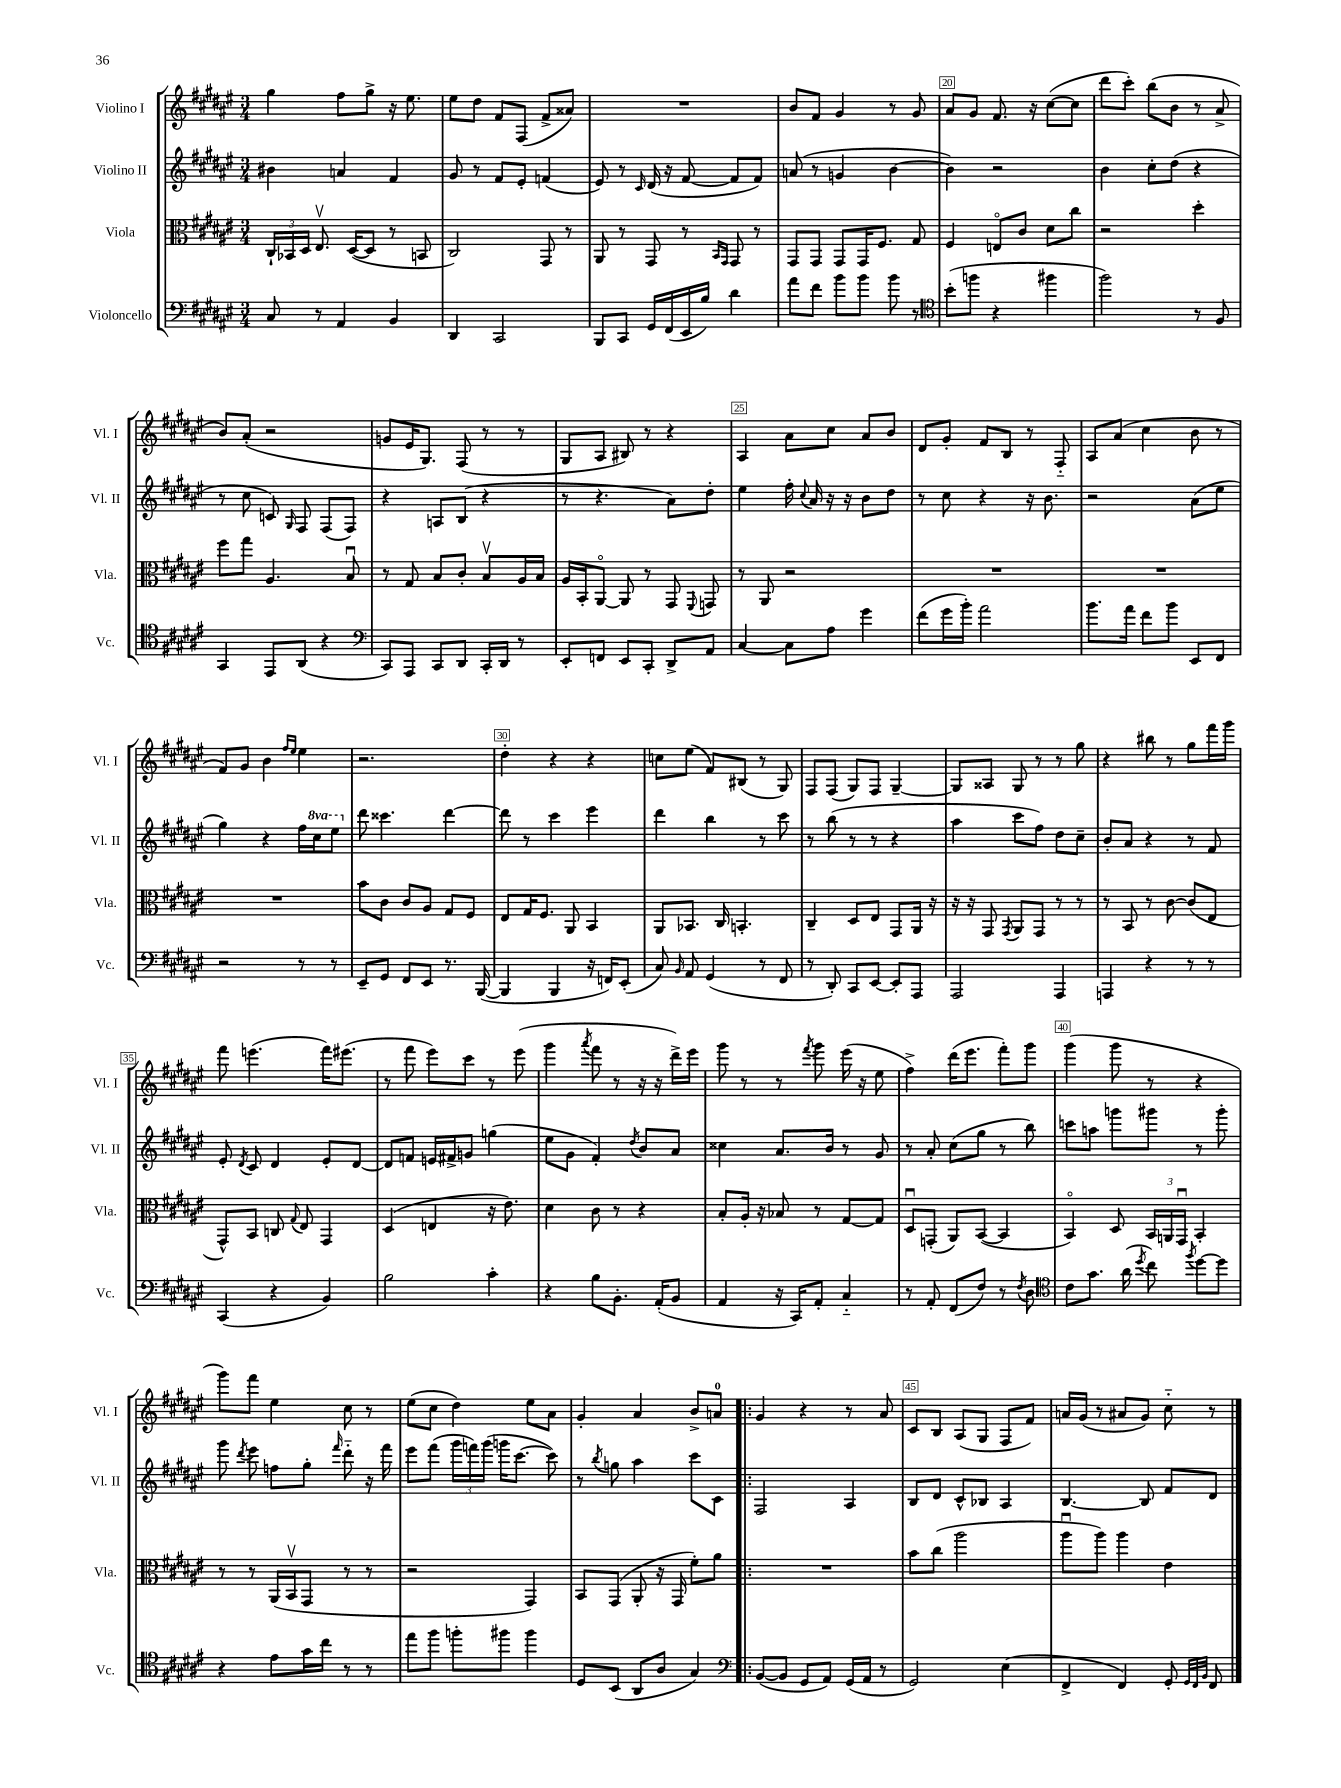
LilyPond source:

<<
\new StaffGroup <<
\new Staff = "s0" \with { instrumentName = "Violino I" shortInstrumentName = "Vl. I" } {
    \clef treble \key fis \major \numericTimeSignature \time 3/4
    \autoBeamOff gis''4 fis''8[ gis''8]-> r16 eis''8. |
    eis''8[ dis''8] fis'8[ fis8]( fis'8[-> aisis'8]) |
    R2. |
    b'8[ fis'8] gis'4 r8 gis'8 |
    ais'8[ gis'8] fis'8. r16 cis''8[~( cis''8] |
    dis'''8[ cis'''8]-.) b''8[( b'8] r8 ais'8-> |
    b'8[) ais'8]-.( r2 |
    g'8[ eis'16 gis8.]) fis8( r8 r8 |
    gis8[ ais8] bis8) r8 r4 |
    ais4 ais'8[ cis''8] ais'8[ b'8] |
    dis'8[ gis'8]-. fis'8[ b8] r8 fis8-_ |
    ais8[ ais'8]( cis''4 b'8 r8 |
    fis'8[) gis'8] b'4 \grace { fis''16[ eis''16] } eis''4 |
    r2. |
    dis''4-. r4 r4 |
    c''8[ eis''8]( fis'8[) bis8]( r8 gis8) |
    fis8[ fis8]( gis8[) fis8] gis4~-- |
    gis8[ aisis8] gis8 r8 r8 gis''8 |
    r4 bis''8 r8 gis''8[ fis'''16 gis'''16] |
    fis'''8 e'''4.( fis'''16[) eis'''8.]( |
    r8 fis'''8 eis'''8[) cis'''8] r8 eis'''8( |
    gis'''4 \acciaccatura { ais'''8 } fis'''8 r8 r16 r16 dis'''16[->) eis'''16] |
    gis'''8 r8 r8 \acciaccatura { fis'''8 } gis'''8 eis'''16( r16 eis''8 |
    fis''4->) dis'''16[( eis'''8.] fis'''8[-.) gis'''8] |
    gis'''4( gis'''8 r8 r4 |
    gis'''8[) fis'''8] eis''4 cis''8 r8 |
    eis''8[( cis''8] dis''4) eis''8[ ais'8] |
    gis'4-. ais'4 b'8[-> a'8]-0 |
    \bar ".|:" gis'4 r4 r8 ais'8 |
    cis'8[ b8] ais8[( gis8] fis8[ fis'8]) |
    a'16[ gis'16]( r8 ais'8[ gis'8]) cis''8-_ r8 \bar "|." |
}
\new Staff = "s1" \with { instrumentName = "Violino II" shortInstrumentName = "Vl. II" } {
    \clef treble \key fis \major \numericTimeSignature \time 3/4 \set Staff.ottavationMarkups = #ottavation-simple-ordinals
    \autoBeamOff bis'4 a'4 fis'4 |
    gis'8 r8 fis'8[ eis'8]-. f'4( |
    eis'8) r8 \grace { cis'16 } dis'16( r16 fis'8~ fis'8[ fis'8]) |
    a'8( r8 g'4 b'4~ |
    b'4) r2 |
    b'4 cis''8[-. dis''8]( r4 |
    r8 cis''8 c'8) \grace { gis16 } fis8 fis8[( fis8]) |
    r4 a8[ b8]( r4 |
    r8 r4. ais'8[) dis''8]-. |
    eis''4 fis''16-. \appoggiatura { cis''8 } ais'16 r16 r16 b'8[ dis''8] |
    r8 cis''8 r4 r16 b'8. |
    r2 ais'8[( eis''8] |
    gis''4) r4 fis''16[ \ottava #1 cis'''16 eis'''8] \ottava #0 |
    dis'''8 cisis'''4. dis'''4~ |
    dis'''8 r8 cis'''4 eis'''4 |
    dis'''4 b''4 r8 cis'''8 |
    r8 b''8( r8 r8 r4 |
    ais''4 cis'''8[ fis''8]) dis''8[ cis''8]-- |
    b'8[-. ais'8] r4 r8 fis'8 |
    eis'8-. \acciaccatura { dis'8 } cis'8 dis'4 eis'8[-. dis'8]~ |
    dis'8[ f'8] e'16[ fis'16-> g'8] g''4( |
    eis''8[ gis'8] fis'4-.) \acciaccatura { dis''8 } b'8[ ais'8] |
    cisis''4 ais'8.[ b'16] r8 gis'8 |
    r8 ais'8-. cis''8[( gis''8] r8 b''8) |
    c'''8[ a''8] g'''8[ gis'''8] r8 gis'''8-. |
    gis'''8 \acciaccatura { dis'''8 } eis'''8 f''8[ gis''8]-. \grace { fis'''16 } dis'''8-_ r16 fis'''16 |
    eis'''8[ fis'''8]( \tuplet 3/2 { gis'''16[ f'''16) gis'''16]( } g'''16[ cis'''8.]~ cis'''8) |
    r8 \acciaccatura { b''8 } g''8 ais''4 cis'''8[ cis'8] |
    \bar ".|:" fis2 ais4 |
    b8[ dis'8] cis'8[-^ bes8] ais4 |
    b4.~ b8 fis'8[ dis'8] \bar "|." |
}
\new Staff = "s2" \with { instrumentName = "Viola" shortInstrumentName = "Vla." } {
    \clef alto \key fis \major \numericTimeSignature \time 3/4
    \autoBeamOff \tuplet 3/2 { cis16[-! bes,16 dis16] } eis8.\upbow dis16[~( dis8] r8 b,8 |
    cis2) gis,8 r8 |
    ais,8 r8 gis,8 r8 \grace { b,16[ gis,16] } gis,8 r8 |
    gis,8[ gis,8] gis,8[ gis,16 fis8.] gis8 |
    fis4 e8[\flageolet cis'8] dis'8[ cis''8] |
    r2 dis''4-. |
    fis''8[ gis''8] ais4. b8\downbow |
    r8 gis8 b8[ cis'8]-. b8[\upbow ais16 b16] |
    ais16[ b,16-. ais,8]~\flageolet ais,8 r8 gis,8 \appoggiatura { fis,8 } g,8 |
    r8 ais,8 r2 |
    R2. |
    R2. |
    R2. |
    b'8[ cis'8] cis'8[ ais8] gis8[ fis8] |
    eis8[ gis16 fis8.] ais,8 b,4 |
    ais,8[ bes,8.] cis16 b,4.-. |
    cis4-- dis8[ eis8] gis,8[ ais,16] r16 |
    r16 r16 gis,8 \acciaccatura { gis,8 } ais,8[ gis,8] r8 r8 |
    r8 b,8 r8 cis'8~ cis'8[( eis8] |
    gis,8[-^) b,8] c8 \appoggiatura { gis8 } eis8 gis,4 |
    dis4( e4 r16 eis'8.) |
    dis'4 cis'8 r8 r4 |
    b8[-. ais16]-. r16 bes8 r8 gis8[~ gis8] |
    dis8[\downbow g,8]-.( ais,8[) b,8]~( b,4 |
    b,4\flageolet) dis8 \tuplet 3/2 { b,16[ a,16 gis,16]\downbow } b,4-. |
    r8 r8 ais,16[( b,16\upbow gis,8] r8 r8 |
    r2 gis,4) |
    b,8[ gis,8]( ais,8-. r16 gis,16 fis'8[-.) ais'8] |
    \bar ".|:" R2. |
    b'8[ cis''8]( ais''2 |
    ais''8[\downbow ais''8]) ais''4 eis'4 \bar "|." |
}
\new Staff = "s3" \with { instrumentName = "Violoncello" shortInstrumentName = "Vc." } {
    \clef bass \key fis \major \numericTimeSignature \time 3/4
    \autoBeamOff cis8 r8 ais,4 b,4 |
    dis,4 cis,2 |
    b,,8[ cis,8] gis,16[ fis,16( eis,16 b16]) dis'4 |
    ais'8[ fis'8] b'8[ b'8] b'8 r8 |
    \clef tenor b'8[-.( f''8] r4 fis''4 |
    fis''2) r8 fis8 |
    gis,4 eis,8[ ais,8]( r4 |
    \clef bass cis,8[) ais,,8] cis,8[ dis,8] cis,16[-. dis,16] r8 |
    eis,8[-. f,8] eis,8[ cis,8]-. dis,8[-> ais,8] |
    cis4~ cis8[ ais8] gis'4 |
    fis'8[( gis'16 b'16]-.) ais'2 |
    b'8.[ ais'16] fis'8[ b'8] eis,8[ fis,8] |
    r2 r8 r8 |
    eis,8[-- gis,8] fis,8[ eis,8] r8. b,,16~( |
    b,,4 b,,4 r16 f,16[) eis,8]-.( |
    cis8) \grace { b,16 } ais,8 gis,4( r8 fis,8 |
    r8 dis,8-.) cis,8[ eis,8]~ eis,8[-. ais,,8] |
    ais,,2 ais,,4 |
    a,,4 r4 r8 r8 |
    cis,4( r4 b,4) |
    b2 cis'4-. |
    r4 b8[ b,8.]-. ais,16[-.( b,8] |
    ais,4 r16 cis,16[) ais,8]-. cis4-_ |
    r8 ais,8-. fis,8[( fis8]) r8 \acciaccatura { fis8 } dis8 |
    \clef tenor cis'8[ gis'8.] ais'16( \acciaccatura { dis''8 } cis''8) \acciaccatura { fis''8 } dis''8[~ dis''8] |
    r4 eis'8[ gis'16 cis''16] r8 r8 |
    eis''8[ fis''8] f''8[-. fis''8] fis''4 |
    dis8[ b,8]( ais,8[ ais8] gis4) |
    \clef bass \bar ".|:" b,8[~( b,8] gis,8[ ais,8]) gis,16[( ais,16] r8 |
    gis,2) eis4( |
    fis,4-> fis,4) gis,8-. \grace { gis,32[ fis,32 b,32] } fis,8 \bar "|." |
}
>>
>>
\layout { \context { \Score currentBarNumber = #16 \override BarNumber.break-visibility = ##(#f #t #t) barNumberVisibility = #(every-nth-bar-number-visible 5) \override BarNumber.stencil = #(make-stencil-boxer 0.1 0.3 ly:text-interface::print) } }
